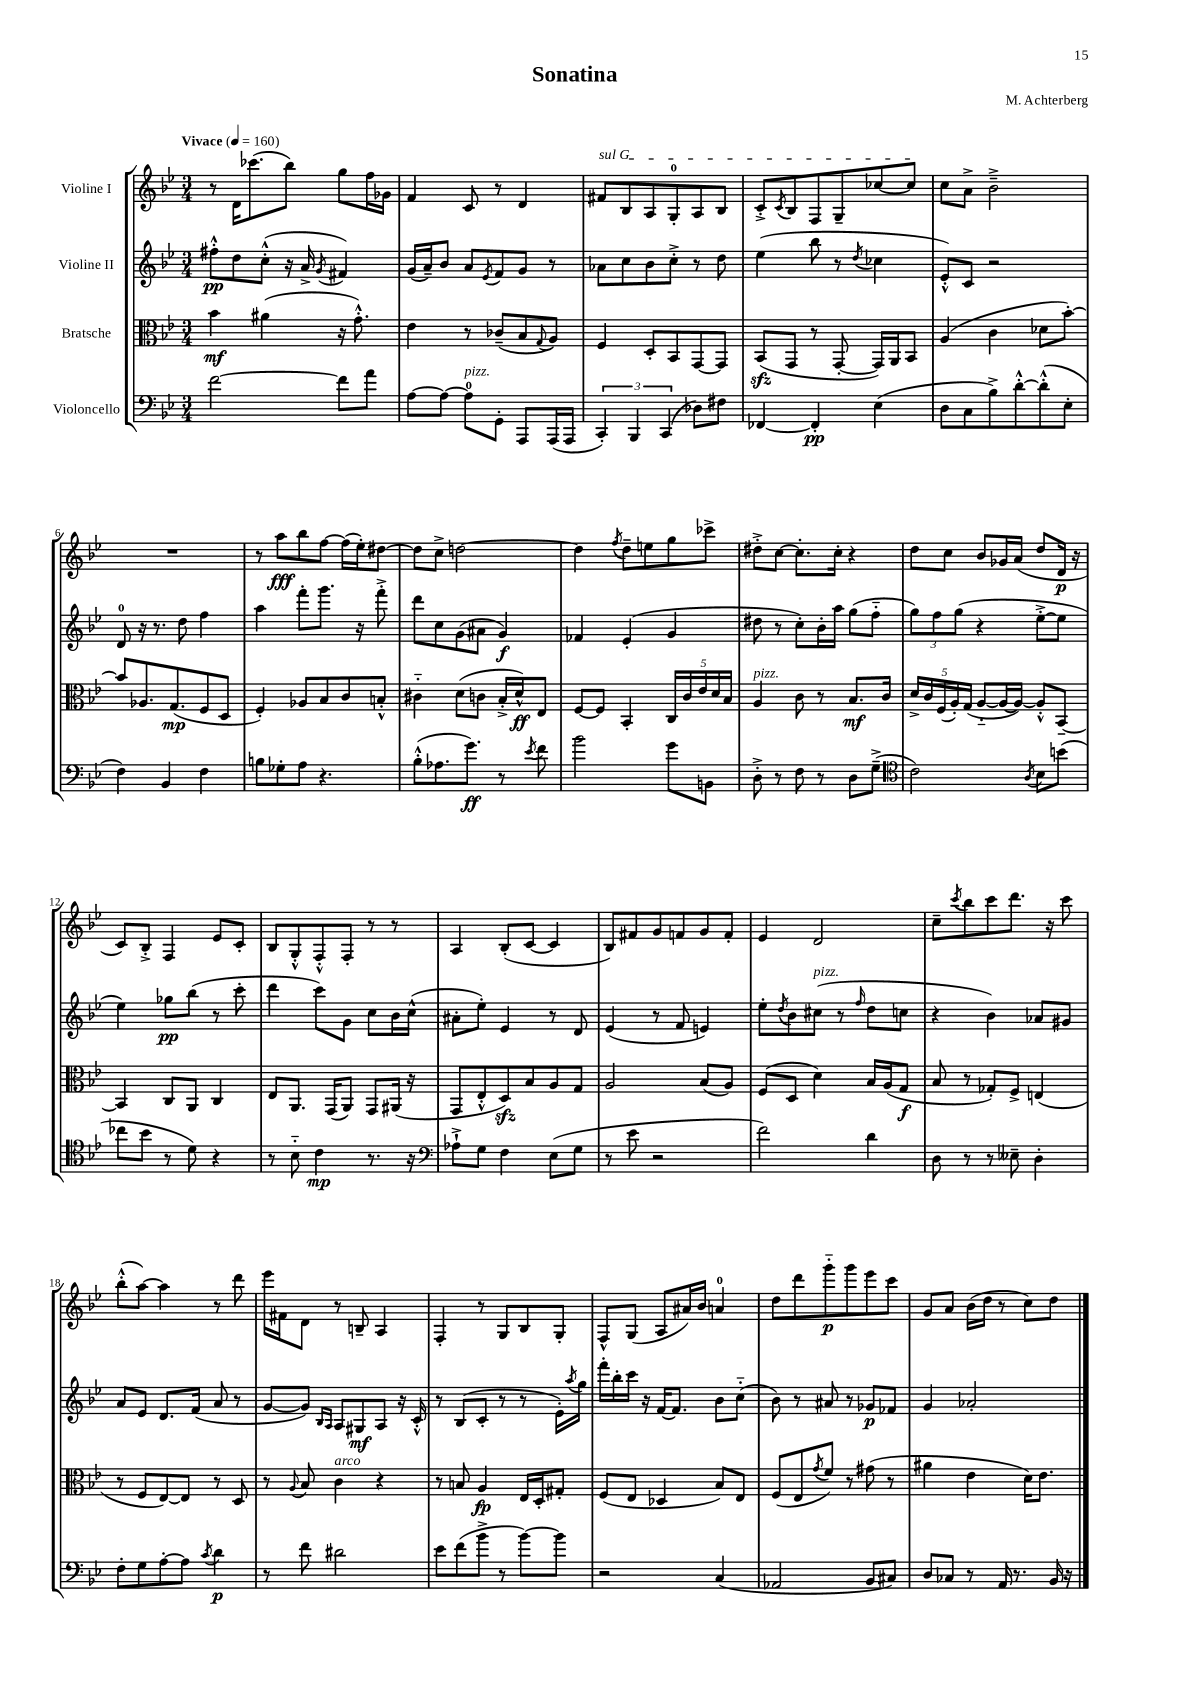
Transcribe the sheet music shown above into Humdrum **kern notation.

**kern	**dynam	**kern	**dynam	**kern	**dynam	**kern	**dynam
*part4	*part4	*part3	*part3	*part2	*part2	*part1	*part1
*staff4	*staff4	*staff3	*staff3	*staff2	*staff2	*staff1	*staff1
*I"Violoncello	*	*I"Bratsche	*	*I"Violine II	*	*I"Violine I	*
*clefF4	*	*clefC3	*	*clefG2	*	*clefG2	*
*k[b-e-]	*	*k[b-e-]	*	*k[b-e-]	*	*k[b-e-]	*
*M3/4	*	*M3/4	*	*M3/4	*	*M3/4	*
*MM160	*	*MM160	*	*MM160	*	*MM160	*
=1	=1	=1	=1	=1	=1	=1	=1
!	!	!	!	!	!	!LO:TX:a:B:t=Vivace	!
[2f\	.	4b-\	mf	8ff#X'^^\L	pp	8r	.
.	.	.	.	8dd\	.	16d\KL	.
.	.	.	.	.	.	(8.ccc-X\	.
.	.	(4a#X\	.	(8cc'^^\J	.	.	.
.	.	.	.	16r	.	8bb-\J)	.
.	.	.	.	16a^/	.	.	.
.	.	.	.	8qg/	.	.	.
8f\L]	.	16r	.	4f#X/)	.	8gg\L	.
.	.	8.g'^^\)	.	.	.	.	.
8a\J	.	.	.	.	.	16ff\L	.
.	.	.	.	.	.	16g-X\JJ	.
=2	=2	=2	=2	=2	=2	=2	=2
[8A\L	.	4e-\	.	(16g/LL	.	4f/	.
.	.	.	.	16a~/J)	.	.	.
8A\J_	.	.	.	8b-/J	.	.	.
!LO:TX:a:i:t=pizz.	!	!	!	!	!	!	!
8A\L]	.	8r	.	8a/L	.	8c/	.
.	.	.	.	8qe-/	.	.	.
8GG'\J	.	(8c-X~/L	.	8f/	.	8r	.
8AAA/L	.	8B-/	.	8g/J	.	4d/	.
.	.	8qqG/	.	.	.	.	.
(16AAA/L	.	8A/J)	.	8r	.	.	.
16AAA/JJ	.	.	.	.	.	.	.
=3	=3	=3	=3	=3	=3	=3	=3
!	!	!	!	!	!	!LO:TX:a:i:t=sul G	!
6CC'/)	.	4F/	.	8a-X\L	.	8f#X/L	.
.	.	.	.	8cc\	.	8B-/	.
6BBB-/	.	.	.	.	.	.	.
.	.	8D'/L	.	8b-\	.	8A/	.
(6CC/	.	.	.	.	.	.	.
.	.	8BB-/	.	8cc'^\J	.	8G'/	.
8D-X\L)	.	[8GG/	.	8r	.	8A/	.
8F#X\J	.	8GG/J]	.	8dd\	.	8B-/J	.
=4	=4	=4	=4	=4	=4	=4	=4
[4FF-X/	.	(8BB-zz/L	.	(4ee-\	.	8c'^/L	.
.	.	.	.	.	.	8qc/	.
.	.	8GG/J	.	.	.	8B-/	.
4FF-'/]	pp	8r	.	8bb-\	.	8F/	.
.	.	[8GG'/	.	8r	.	8G~/	.
.	.	.	.	8qdd/	.	.	.
(4E-\	.	16GG/LL])	.	4cc-X\	.	[8cc-X/	.
.	.	16AA/J	.	.	.	.	.
.	.	8BB-/J	.	.	.	8cc-/J]	.
=5	=5	=5	=5	=5	=5	=5	=5
8D\L	.	(4A/	.	8e-'^^/L)	.	8cc\L	.
8C\	.	.	.	8c/J	.	8a^\J	.
8B-^\)	.	4c\	.	2r	.	2b-~^\	.
[8d'^^\	.	.	.	.	.	.	.
(8d'^^\]	.	8d-X\L	.	.	.	.	.
8E-'\J	.	[8b-'\J)	.	.	.	.	.
!!LO:LB:g=z
=6	=6	=6	=6	=6	=6	=6	=6
4F\)	.	8b-/L]	.	8d/	.	2.r	.
.	.	8.A-X/	.	16r	.	.	.
.	.	.	.	8.r	.	.	.
4BB-/	.	.	.	.	.	.	.
.	.	(8.G/	mp	.	.	.	.
.	.	.	.	8dd\	.	.	.
4F\	.	8F/	.	4ff\	.	.	.
.	.	8D/J	.	.	.	.	.
=7	=7	=7	=7	=7	=7	=7	=7
8Bn\L	.	4F'/)	.	4aa\	.	8r	.
8G-X'\	.	.	.	.	.	8aa\L	fff
8A\J	.	8A-X/L	.	8fff'\L	.	8bb-\	.
4.r	.	8B-/	.	8.ggg\J	.	[8ff\J	.
.	.	8c/	.	.	.	(16ff\LL]	.
.	.	.	.	16r	.	16ee-'\J)	.
.	.	8Bn'^^/J	.	8fff'^\	.	[8dd#X\J	.
=8	=8	=8	=8	=8	=8	=8	=8
(8B-'^^\L	.	4c#X\	.	8ddd\L	.	8dd#\L]	.
8.A-X\	.	.	.	8cc\	.	8cc^\J	.
.	.	(8d\L	.	(8g\	.	[2ddn\	.
8.g\J)	ff	.	.	.	.	.	.
.	.	8cn\J	.	8a#X\J	.	.	.
8r	.	16B-'^/LL	.	4g/)	f	.	.
.	.	16d^^/J)	ff	.	.	.	.
8qe-/	.	.	.	.	.	.	.
8f\	.	8E-/J	.	.	.	.	.
=9	=9	=9	=9	=9	=9	=9	=9
2b-\	.	[8F/L	.	4f-X/	.	4dd\]	.
.	.	8F/J]	.	.	.	.	.
.	.	.	.	.	.	8qff/	.
.	.	4BB-'/	.	(4e-'/	.	8dd~\L	.
.	.	.	.	.	.	8een\	.
8g\L	.	20C/LL	.	4g/	.	8gg\	.
.	.	20c/	.	.	.	.	.
.	.	20e-/	.	.	.	.	.
8BBn\J	.	.	.	.	.	8ccc-X^\J	.
.	.	20d/	.	.	.	.	.
.	.	20B-/JJ	.	.	.	.	.
=10	=10	=10	=10	=10	=10	=10	=10
!	!	!LO:TX:a:i:t=pizz.	!	!	!	!	!
8D'^\	.	4A/	.	8dd#X\	.	8dd#X'^\L	.
8r	.	.	.	8r	.	[8cc\J	.
8F\	.	8c\	.	8cc'\L)	.	8.cc'\L]	.
8r	.	8r	.	16b-'\L	.	.	.
.	.	.	.	16aa\JJ	.	16cc'\Jk	.
8D\L	.	8.B-/L	mf	(8gg\L	.	4r	.
(8G~^\J	.	.	.	8ff\J	.	.	.
.	.	16c/Jk	.	.	.	.	.
=11	=11	=11	=11	=11	=11	=11	=11
*clefC4	*	*	*	*	*	*	*
2c\)	.	20d^/LL	.	12gg\L)	.	8dd\L	.
.	.	20c/	.	.	.	.	.
.	.	.	.	12ff\	.	.	.
.	.	(20F/	.	.	.	.	.
.	.	.	.	.	.	8cc\J	.
.	.	20A'/)	.	.	.	.	.
.	.	.	.	(12gg\J	.	.	.
.	.	(20G/JJ	.	.	.	.	.
.	.	[8A/L	.	4r	.	8b-/L	.
.	.	16A/L_	.	.	.	16g-X/L	.
.	.	16A/JJ_)	.	.	.	(16a/JJ	.
8qA/	.	.	.	.	.	.	.
8B-\L	.	8A'^^/L]	.	[8ee-'^\L	.	8dd/L	.
(8bn\J	.	[8BB-~/J	.	8ee-\J]	.	16d/Jk	p
.	.	.	.	.	.	16r	.
!!LO:LB:g=z
=12	=12	=12	=12	=12	=12	=12	=12
8cc-X\L	.	4BB-/]	.	4ee-\)	.	8c/L)	.
8b-\J	.	.	.	.	.	8B-'^/J	.
8r	.	8C/L	.	8gg-X\L	pp	4F/	.
8d\)	.	8AA/J	.	(8bb-\J	.	.	.
4r	.	4C/	.	8r	.	8e-/L	.
.	.	.	.	8ccc'\	.	8c'/J	.
=13	=13	=13	=13	=13	=13	=13	=13
8r	.	8E-/L	.	4ddd\	.	8B-/L	.
8B-\	.	8.AA/J	.	.	.	8G'^^/	.
4c\	mp	.	.	8ccc\L)	.	8F'^^/	.
.	.	(16GG/KL	.	.	.	.	.
.	.	8AA/J)	.	8g\J	.	8F'/J	.
8.r	.	8GG/L	.	8cc\L	.	8r	.
.	.	(16AA#X/Jk	.	16b-\L	.	8r	.
16r	.	16r	.	(16cc^^\JJ	.	.	.
=14	=14	=14	=14	=14	=14	=14	=14
*clefF4	*	*	*	*	*	*	*
8A-X`^\L	.	8GG/L	.	8a#X'\L	.	4A/	.
8G\J	.	8E-'^^/	.	8ee-'\J)	.	.	.
4F\	.	8Dzz/)	.	4e-/	.	(8B-'/L	.
.	.	8B-/	.	.	.	[8c/J	.
(8E-\L	.	8A/	.	8r	.	4c/]	.
8G\J	.	8G/J	.	8d/	.	.	.
=15	=15	=15	=15	=15	=15	=15	=15
8r	.	2A/	.	(4e-/	.	8B-/L)	.
8e-\	.	.	.	.	.	8f#X/	.
2r	.	.	.	8r	.	8g/	.
.	.	.	.	8f/	.	8fn/	.
.	.	(8B-/L	.	4en/)	.	8g/	.
.	.	8A/J)	.	.	.	8f'/J	.
=16	=16	=16	=16	=16	=16	=16	=16
2f\)	.	(8F/L	.	8ee-'\L	.	4e-/	.
.	.	.	.	8qdd/	.	.	.
.	.	8D/J	.	8b-\	.	.	.
!	!	!	!	!LO:TX:a:i:t=pizz.	!	!	!
.	.	4d\)	.	(8cc#X\J	.	2d/	.
.	.	.	.	8r	.	.	.
.	.	.	.	16qqff/	.	.	.
4d\	.	16B-/LL	.	8dd\L	.	.	.
.	.	(16A/J	.	.	.	.	.
.	.	8G/J	f	8ccn\J	.	.	.
=17	=17	=17	=17	=17	=17	=17	=17
8D\	.	8B-/	.	4r	.	8cc~\L	.
.	.	.	.	.	.	8qccc/	.
8r	.	8r	.	.	.	8bb-\	.
8r	.	8G-X'/L)	.	4b-\)	.	8ccc\	.
8E--X~\	.	8F^/J	.	.	.	8.ddd\J	.
4D'\	.	(4En/	.	8a-X/L	.	.	.
.	.	.	.	.	.	16r	.
.	.	.	.	8g#X/J	.	8ccc\	.
!!LO:LB:g=z
=18	=18	=18	=18	=18	=18	=18	=18
8F'\L	.	8r	.	8a/L	.	(8bb-'^^\L	.
8G\	.	8F/L	.	8e-/J	.	[8aa\J)	.
[8A'\	.	[8E-/)	.	8.d/L	.	4aa\]	.
8A\J]	.	8E-/J]	.	.	.	.	.
.	.	.	.	(16f/Jk	.	.	.
8qc/	.	.	.	.	.	.	.
4d\	p	8r	.	8a/	.	8r	.
.	.	8D/	.	8r	.	8ddd\	.
=19	=19	=19	=19	=19	=19	=19	=19
8r	.	8r	.	[8g/L	.	16eee-\LL	.
.	.	.	.	.	.	16f#X\J	.
.	.	8qqA/	.	.	.	.	.
8f\	.	8B-/	.	8g/J])	.	8d\J	.
.	.	.	.	16qqB-/LL	.	.	.
.	.	.	.	16qqA/JJ	.	.	.
!	!	!LO:TX:a:i:t=arco	!	!	!	!	!
2d#X\	.	4c\	.	8A/L	.	8r	.
.	.	.	.	8G#X/	mf	8Bn~/	.
.	.	4r	.	8A/J	.	4A/	.
.	.	.	.	16r	.	.	.
.	.	.	.	16c'^^/	.	.	.
=20	=20	=20	=20	=20	=20	=20	=20
8e-\L	.	8r	.	8r	.	4F'/	.
(8f\	.	8Bn/	.	(8B-/L	.	.	.
8b-^\J	.	4A/	fp	8c'/J	.	8r	.
8r	.	.	.	8r	.	8G/L	.
[8b-\L)	.	16E-/LL	.	8r	.	8B-/	.
.	.	16D'/J	.	.	.	.	.
8b-\J]	.	8G#X'/J	.	16e-'\LL)	.	8G'/J	.
.	.	.	.	8qaa/	.	.	.
.	.	.	.	16gg\JJ	.	.	.
=21	=21	=21	=21	=21	=21	=21	=21
2r	.	(8F/L	.	16fff'\LL	.	8F^^/L	.
.	.	.	.	16bb-'\	.	.	.
.	.	8E-/J	.	16ccc\JJ	.	(8G/J	.
.	.	.	.	16r	.	.	.
.	.	4D-X/	.	[16f/KL	.	8A/L	.
.	.	.	.	8.f/J]	.	.	.
.	.	.	.	.	.	16a#X/L)	.
.	.	.	.	.	.	16b-/JJ	.
(4C/	.	8B-/L)	.	8b-\L	.	4an/	.
.	.	8E-/J	.	(8cc\J	.	.	.
=22	=22	=22	=22	=22	=22	=22	=22
2AA-X/	.	(8F/L	.	8b-\)	.	8dd\L	.
.	.	8E-/	.	8r	.	8ddd\	.
.	.	8qg/	.	.	.	.	.
.	.	8f/J)	.	8a#X/	.	8ggg\	p
.	.	8r	.	8r	.	8ggg\	.
8BB-/L	.	(8g#X\	.	8g-X/L	p	8eee-\	.
8C#X/J)	.	8r	.	8f-X/J	.	8ccc\J	.
=23	=23	=23	=23	=23	=23	=23	=23
8D/L	.	4a#X\	.	4g/	.	8g/L	.
8C-X/J	.	.	.	.	.	8a/J	.
8r	.	4e-\	.	2a-X'/	.	(16b-\LL	.
.	.	.	.	.	.	16dd\JJ	.
16AA/	.	.	.	.	.	8r	.
8.r	.	.	.	.	.	.	.
.	.	16d\KL)	.	.	.	8cc\L)	.
.	.	8.e-\J	.	.	.	.	.
16BB-/	.	.	.	.	.	8dd\J	.
16r	.	.	.	.	.	.	.
==	==	==	==	==	==	==	==
*-	*-	*-	*-	*-	*-	*-	*-
